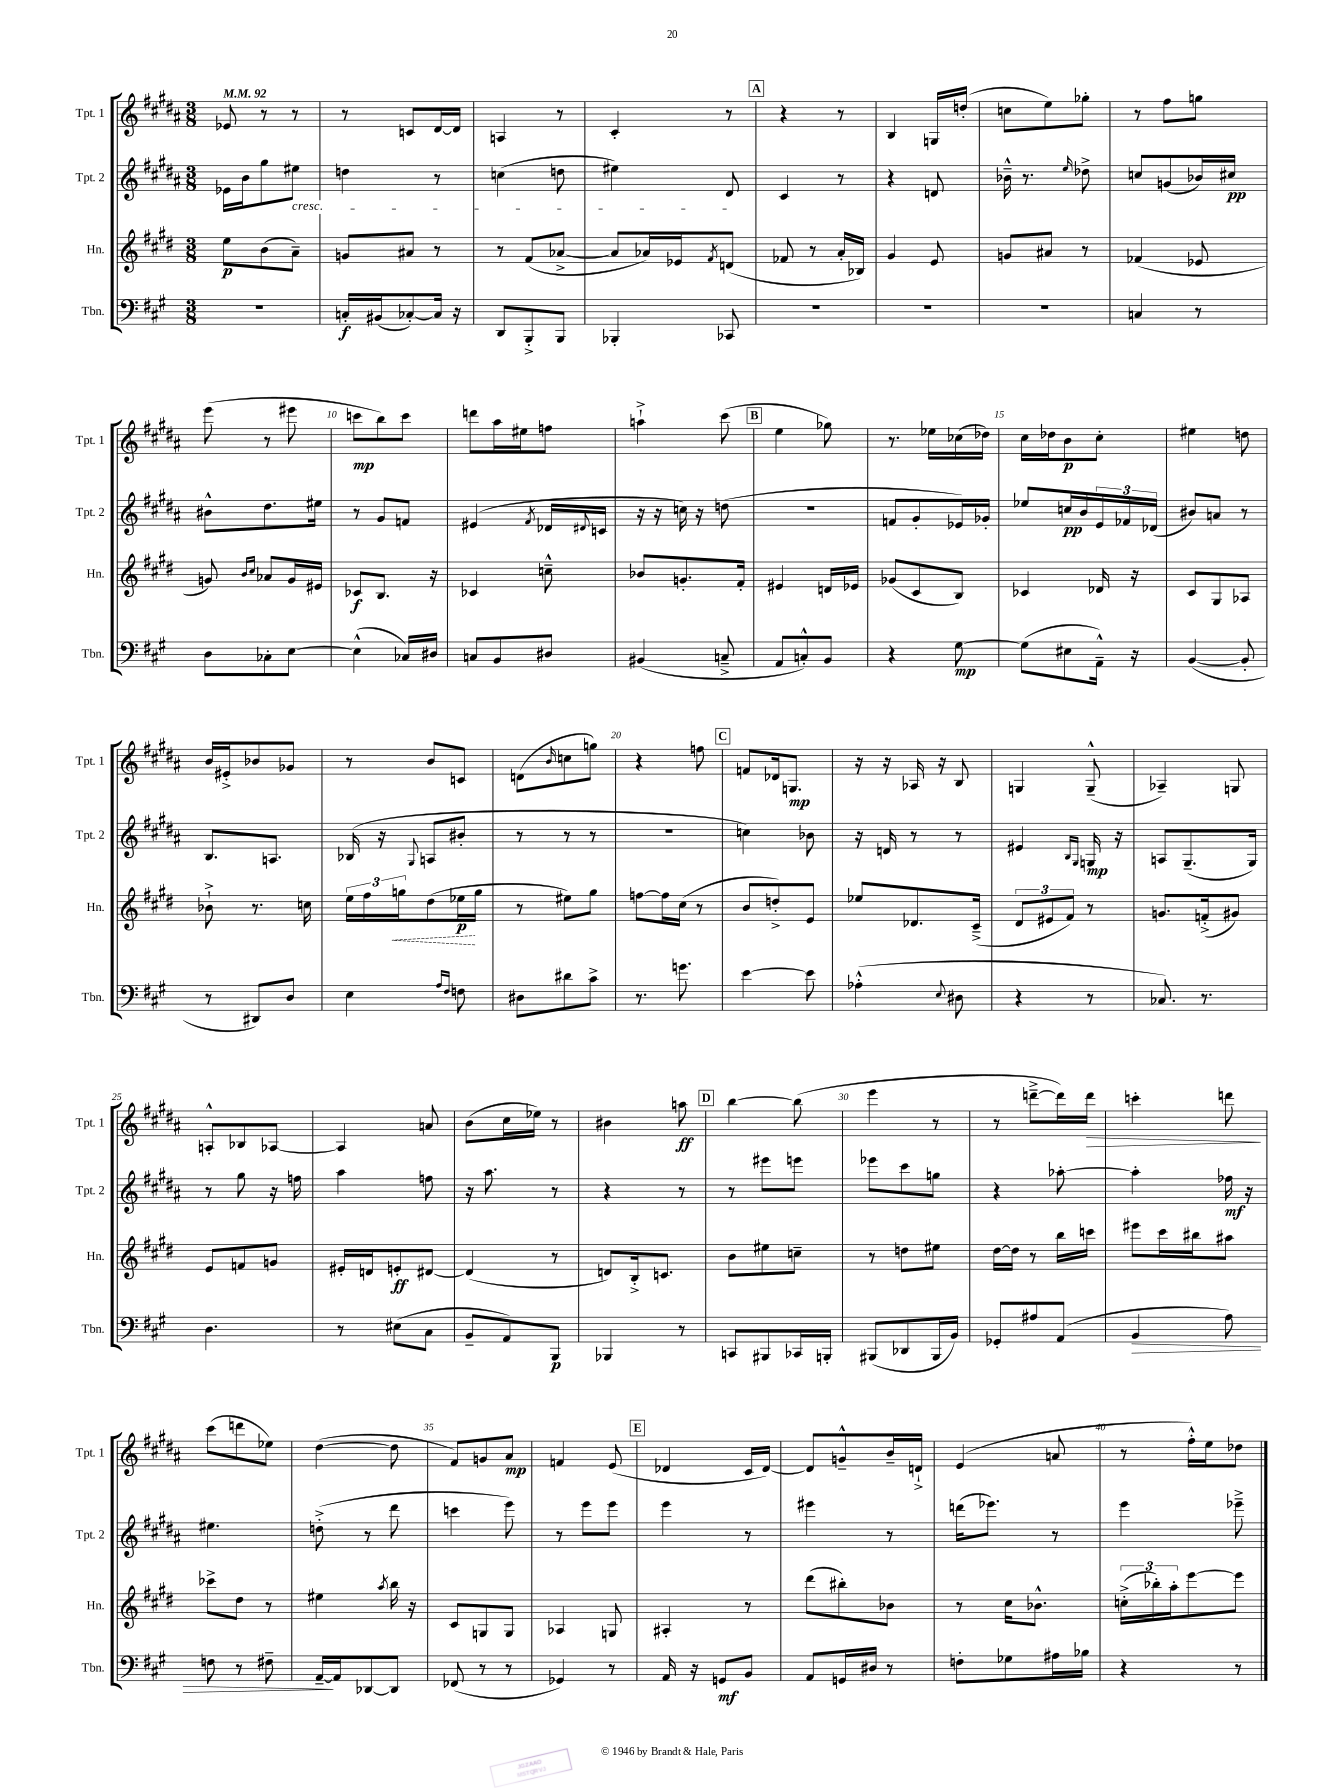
<<
\new StaffGroup <<
\new Staff = "s0" \with { instrumentName = "Tpt. 1" shortInstrumentName = "Tpt. 1" } {
    \clef treble \key b \major \numericTimeSignature \time 3/8 \tempo 4 = 92
    ees'8 r8 r8 |
    r8 c'8 dis'16~ dis'16 |
    a4 r8 |
    cis'4-. r8 |
    \mark \markup { \box "A" } r4 r8 |
    b4 g16 d''16-.( |
    c''8 e''8) ges''8-. |
    r8 fis''8 g''8 |
    e'''8( r8 eis'''8 |
    c'''8\mp b''8) c'''8 |
    d'''8 ais''16 eis''16 f''8 |
    a''4-!-> cis'''8( |
    \mark \markup { \box "B" } e''4 ges''8) |
    r8. ees''16 ces''16( des''16) |
    cis''16 des''16 b'8\p cis''8-. |
    eis''4 d''8 |
    b'16 eis'16-.-> bes'8 ges'8 |
    r8 b'8 c'8 |
    d'8( \grace { b'16 } c''8 g''8) |
    r4 f''8 |
    \mark \markup { \box "C" } f'8 des'16 g8.\mp |
    r16 r16 aes16 r16 b8 |
    g4 g8---^( |
    aes4--) g8 |
    a8-.-^ bes8 aes8~ |
    aes4 a'8 |
    b'8( cis''16 ees''16) r8 |
    bis'4 a''8\ff |
    \mark \markup { \box "D" } b''4~ b''8( |
    e'''4 r8 |
    r8 d'''8~---> d'''16) d'''16\> |
    c'''4-. d'''8\! |
    cis'''8( d'''8 ees''8) |
    dis''4~( dis''8 |
    fis'8) g'8 ais'8\mp |
    f'4 e'8( |
    \mark \markup { \box "E" } des'4 cis'16 des'16~) |
    des'8 g'8---^ b'16-- d'16-!-> |
    e'4( a'8 |
    r8 fis''16-.-^) e''16 des''8 \bar "|." |
}
\new Staff = "s1" \with { instrumentName = "Tpt. 2" shortInstrumentName = "Tpt. 2" } {
    \clef treble \key b \major \numericTimeSignature \time 3/8
    ees'16 b'16 gis''8 eis''8\cresc |
    d''4 r8 |
    c''4( d''8 |
    eis''4) dis'8\! |
    \mark \markup { \box "A" } cis'4 r8 |
    r4 d'8 |
    bes'16---^ r8. \grace { e''16 } des''8-> |
    c''8 g'8( bes'16) cis''16\pp |
    bis'8-^ dis''8. eis''16 |
    r8 gis'8 f'8 |
    eis'4( \acciaccatura { fis'8 } des'16 \appoggiatura { dis'8 } c'16 |
    r16 r16 c''16) r16 d''8( |
    \mark \markup { \box "B" } R4. |
    f'8 gis'8-. ees'16) ges'16-. |
    ees''8 c''16\pp b'16 \tuplet 3/2 { e'16 fes'16 des'16( } |
    bis'8) a'8 r8 |
    b8. a8. |
    bes16( r16 \appoggiatura { gis8 } a8 bis'8-. |
    r8 r8 r8 |
    R4. |
    \mark \markup { \box "C" } c''4) bes'8 |
    r16 d'16 r8 r8 |
    eis'4 \grace { b16 gis16 } g16\mp r16 |
    a8 gis8.--( gis16) |
    r8 gis''8 r16 f''16 |
    ais''4 f''8 |
    r16 ais''8. r8 |
    r4 r8 |
    \mark \markup { \box "D" } r8 eis'''8 e'''8 |
    ees'''8 cis'''8 g''8 |
    r4 aes''8~-. |
    aes''4-. fes''16\mf r16 |
    eis''4. |
    d''8-.->( r8 dis'''8 |
    c'''4 e'''8) |
    r8 e'''8 e'''8 |
    \mark \markup { \box "E" } e'''4 r8 |
    eis'''4 r8 |
    d'''16( ees'''8.) r8 |
    e'''4 ees'''8---> \bar "|." |
}
\new Staff = "s2" \with { instrumentName = "Hn." shortInstrumentName = "Hn." } {
    \clef treble \key e \major \numericTimeSignature \time 3/8
    e''8\p b'8( a'8--) |
    g'8 ais'8 r8 |
    r8 fis'8( aes'8~-> |
    aes'8 aes'16) ees'16 \acciaccatura { fis'8 } d'8( |
    \mark \markup { \box "A" } fes'8 r8 a'16-. bes16) |
    gis'4 e'8 |
    g'8 ais'8 r8 |
    fes'4( ees'8 |
    g'8) \grace { b'16 cis''16 } aes'8 g'16 eis'16 |
    ces'8\f b8. r16 |
    ces'4 c''8---^ |
    bes'8 g'8.-. fis'16-. |
    \mark \markup { \box "B" } eis'4 d'16 ees'16 |
    ges'8( cis'8 b8) |
    ces'4 des'16 r16 |
    cis'8 gis8 aes8 |
    bes'8-!-> r8. c''16 |
    \tuplet 3/2 { e''16 fis''16 \once \override Hairpin.style = #'dashed-line g''16\< } dis''8( ees''16\p\! g''16 |
    r8 eis''8) gis''8 |
    f''8~ f''16 cis''16( r8 |
    \mark \markup { \box "C" } b'8 d''8-.->) e'8 |
    ees''8 des'8. cis'16--->( |
    \tuplet 3/2 { dis'8 eis'8 fis'8) } r8 |
    g'8. f'16-.->( gis'8) |
    e'8 f'8 g'8 |
    eis'16-. d'16 e'8-.\ff dis'8~ |
    dis'4( r8 |
    d'8) b16-.-> c'8. |
    \mark \markup { \box "D" } b'8 eis''8 c''8-- |
    r8 d''8 eis''8 |
    dis''16~ dis''16 r8 b''16 c'''16 |
    eis'''8 cis'''16 bis''16 ais''8 |
    ces'''8-> dis''8 r8 |
    eis''4 \acciaccatura { a''8 } b''16 r16 |
    cis'8 g8 g8 |
    aes4 g8 |
    \mark \markup { \box "E" } ais4-. r8 |
    dis'''8( bis''8-.) bes'8 |
    r8 cis''16 bes'8.-^ |
    \tuplet 3/2 { c''16-.->( bes''16-.) a''16-. } e'''8~ e'''8 \bar "|." |
}
\new Staff = "s3" \with { instrumentName = "Tbn." shortInstrumentName = "Tbn." } {
    \clef bass \key a \major \numericTimeSignature \time 3/8
    r4. |
    c16-.\f bis,16( ces8~-.) ces16 r16 |
    d,8 b,,8-.-> b,,8 |
    bes,,4-. ces,8 |
    \mark \markup { \box "A" } R4. |
    R4. |
    R4. |
    c4 r8 |
    d8 ces8-. e8~ |
    e4-^( ces16) dis16 |
    c8 b,8 dis8 |
    bis,4( c8---> |
    \mark \markup { \box "B" } a,8 c8-.-^) b,8 |
    r4 gis8~\mp |
    gis8( eis8 a,16---^) r16 |
    b,4~( b,8-. |
    r8 dis,8) d8 |
    e4 \grace { a16 fis16 } f8 |
    dis8 dis'8 cis'8-> |
    r8. g'8. |
    \mark \markup { \box "C" } e'4~ e'8 |
    aes4-.-^( \appoggiatura { e8 } dis8 |
    r4 r8 |
    ces8.) r8. |
    d4. |
    r8 eis8( cis8 |
    b,8-- a,8) b,,8\p |
    bes,,4 r8 |
    \mark \markup { \box "D" } c,8 bis,,8 ces,16 b,,16-. |
    bis,,8( des,8 bis,,16 b,16) |
    ges,8-. ais8 a,8( |
    b,4\> a8) |
    f8 r8 fis8-- |
    a,16~--\! a,16 des,8~ des,8 |
    fes,8( r8 r8 |
    ges,4) r8 |
    \mark \markup { \box "E" } a,16 r16 g,8\mf b,8 |
    a,8 g,16 dis16 r8 |
    f8-. ges8 ais16 bes16 |
    r4 r8 \bar "|." |
}
>>
>>
\layout { \context { \Score \override BarNumber.break-visibility = ##(#f #t #t) barNumberVisibility = #(every-nth-bar-number-visible 5) } }
